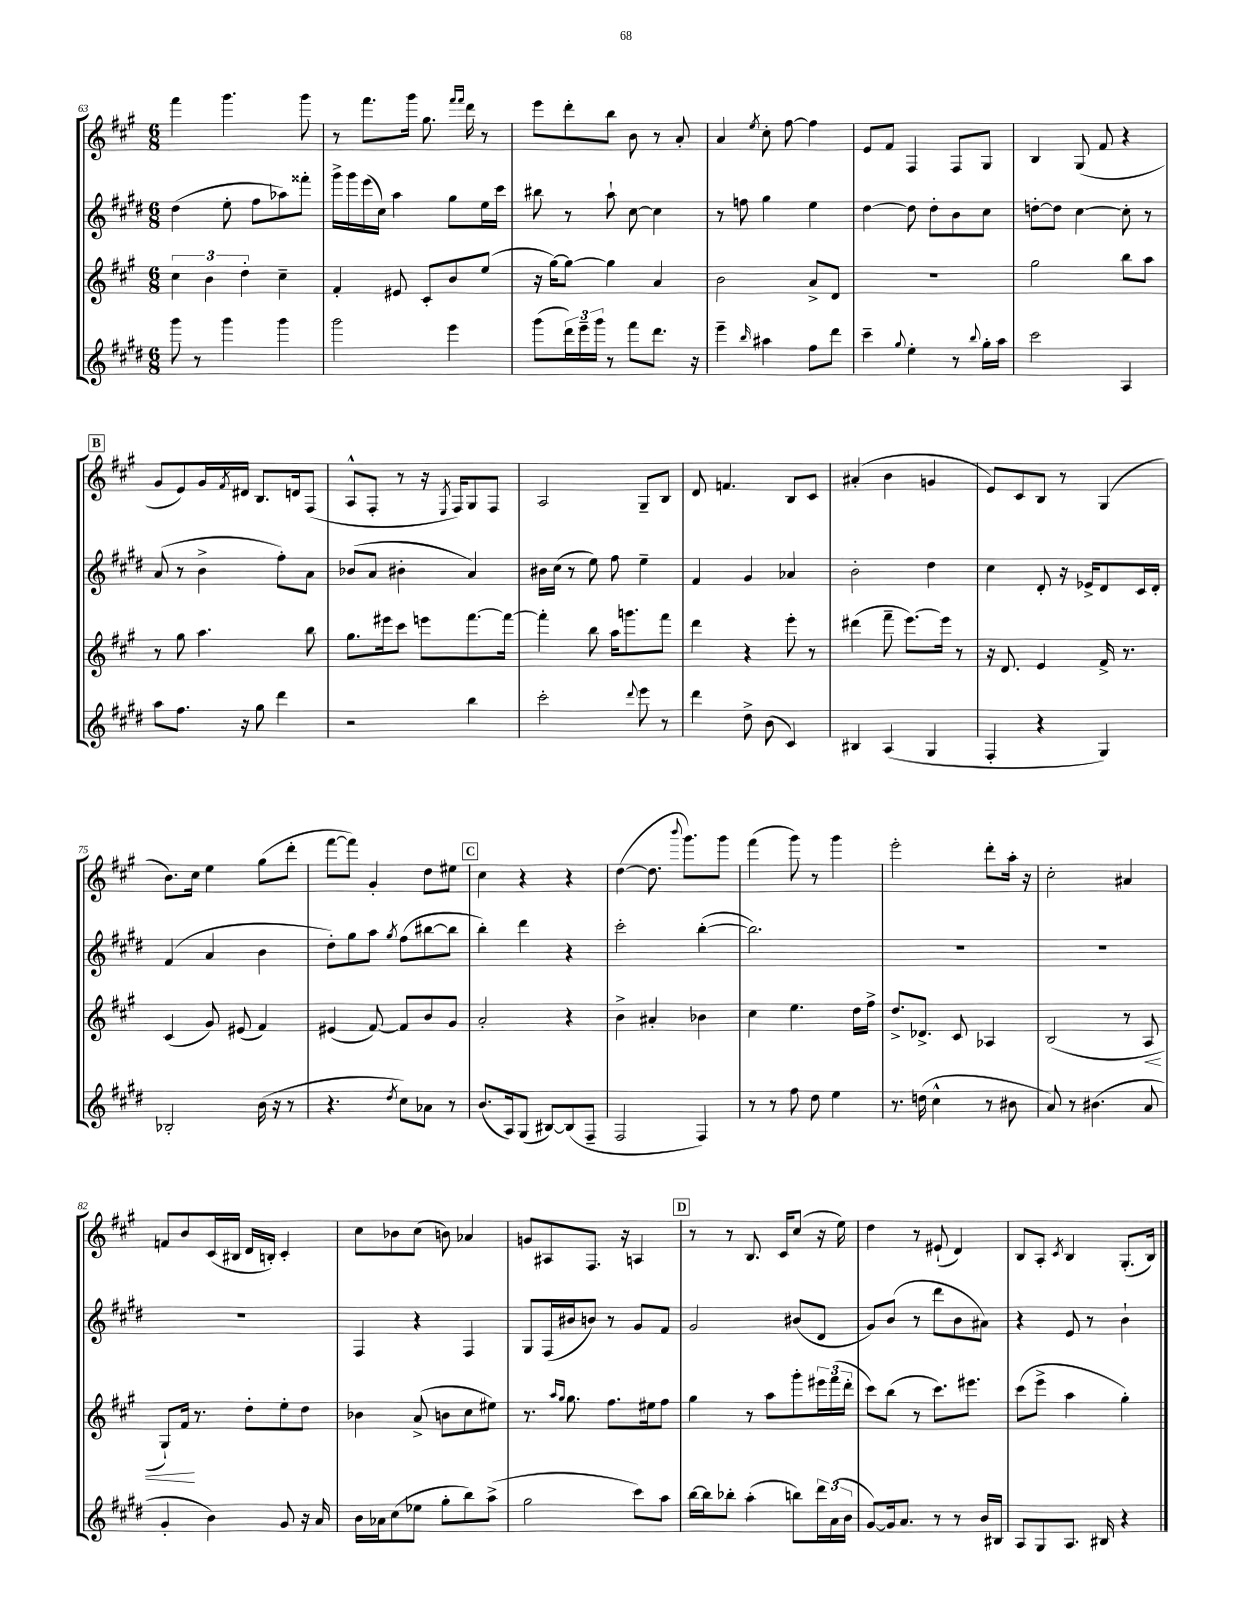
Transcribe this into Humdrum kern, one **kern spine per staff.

**kern	**kern	**kern	**kern
*staff4	*staff3	*staff2	*staff1
*clefG2	*clefG2	*clefG2	*clefG2
*k[f#c#g#d#]	*k[f#c#g#]	*k[f#c#g#d#]	*k[f#c#g#]
*M6/8	*M6/8	*M6/8	*M6/8
8ggg#\	6cc#\	(4dd#\	4fff#\
8r	.	.	.
.	6b\	.	.
4ggg#\	.	8ee'\	4.ggg#\
.	6dd'\	.	.
.	.	8ff#\L	.
4ggg#\	4cc#~\	8aa-\)	.
.	.	8fff##'\J	8ggg#\
=	=	=	=
2ggg#\	4f#'/	16ggg#^\LL	8r
.	.	16ggg#\	.
.	.	(16eee\	8.fff#\L
.	.	16cc#\JJ)	.
.	8e#/	4aa\	.
.	.	.	16ggg#\Jk
.	8c#'/L	.	8.gg#\
4eee\	8b/	8gg#\L	.
.	.	.	16qqfff#/LL
.	.	.	16qqfff#/JJ
.	.	.	16ddd\
.	(8ee/J	16ee\L	8r
.	.	16ccc#\JJ	.
=	=	=	=
(8ggg#\L	16r	8bb#\	8eee\L
.	[16gg#\LK)	.	.
24ddd#\L)	8gg#\_J	8r	8ddd'\
24eee~\	.	.	.
24ggg#\JJ	.	.	.
8r	4gg#\]	8aa`\	8bb\J
8fff#\L	.	[8cc#\	8b\
8.ddd#\J	4a/	4cc#\]	8r
.	.	.	8a'/
16r	.	.	.
=	=	=	=
4eee~\	2b\	8r	4a/
.	.	8ff\	.
16qqbb/	.	.	8qee/
4aa#\	.	4gg#\	8cc#'\
.	.	.	[8ff#\
8ff#\L	8a^/L	4ee\	4ff#\]
8ddd#\J	8d/J	.	.
=	=	=	=
4ccc#~\	2.r	[4dd#\	8e/L
.	.	.	8f#/J
8qqgg#/	.	.	.
4ee'\	.	8dd#\]	4F#/
.	.	8dd#'\L	.
8r	.	8b\	8F#/L
8qqbb/	.	.	.
16gg#'\LL	.	8cc#\J	8G#/J
16aa\JJ	.	.	.
=	=	=	=
2ccc#\	2gg#\	[8dd'\L	4B/
.	.	8dd\]J	.
.	.	[4cc#\	(8G#/
.	.	.	8f#/
4A/	8bb\L	8cc#'\]	4r
.	8aa\J	8r	.
=	=	=	=
8aa\L	8r	(8a/	8g#/L
8.ff#\J	8gg#\	8r	8e/)
.	4.aa\	4b^\	16g#/L
.	.	.	8qf#/
16r	.	.	16d#/JJ
8gg#\	.	.	8.B/L
4ddd#\	.	8ff#'\L)	.
.	.	.	16d/k
.	8bb\	8a\J	(8F#/J
=	=	=	=
2r	8.gg#\L	(8b-/L	8A^^/L
.	.	8a/J	8F#'/J
.	16eee#\k	.	.
.	8ccc#\J	4b#'\	8r
.	8eee\L	.	16r
.	.	.	8qE/
.	.	.	16F#/LK)
4bb\	[8.fff#\	4a/)	8G#/
.	.	.	8F#/J
.	16fff#\_Jk	.	.
=	=	=	=
2ccc#'\	4fff#'\]	16b#\LL	2A/
.	.	(16cc#\JJ	.
.	.	8r	.
.	8bb\	8ee\)	.
.	16aa\LK	8ff#\	.
.	8.ggg\	.	.
8qqddd#/	.	.	.
8eee\	.	4ee~\	8G#~/L
8r	8fff#\J	.	8B/J
=	=	=	=
4ddd#\	4ddd\	4f#/	8d/
.	.	.	4.f/
8dd#^\	4r	4g#/	.
(8b\	.	.	.
4c#/)	8eee'\	4a-/	8B/L
.	8r	.	8c#/J
=	=	=	=
4B#/	(4ddd#\	2b'\	(4a#'/
(4A/	8fff#~\	.	4b\
.	[8.eee\L)	.	.
4G#/	.	4dd#\	4g/
.	16eee\]Jk	.	.
.	8r	.	.
=	=	=	=
4F#'/	16r	4cc#\	8e/L)
.	8.d/	.	.
.	.	.	8c#/
4r	4e/	8d#'/	8B/J
.	.	16r	8r
.	.	16e-^/LK	.
4G#/)	16f#^/	8d#/	(4G#/
.	8.r	.	.
.	.	16c#/L	.
.	.	16d#'/JJ	.
=	=	=	=
2B-'/	(4c#/	(4f#/	8.b\L)
.	.	.	16cc#\Jk
.	8g#/)	4a/	4ee\
.	(8e#/	.	.
(16b\	4f#/)	4b\	(8gg#\L
16r	.	.	.
8r	.	.	8ddd'\J
=	=	=	=
4.r	(4e#/	8dd#'\L)	[8fff#\L
.	.	8gg#\	8fff#\]J)
.	[8f#/)	8aa\J	4g#'/
8qdd#/	.	8qgg#/	.
8cc#\L)	8f#/]L	(8ff#\L	.
8a-\J	8b/	[8bb#\	8dd\L
8r	8g#/J	8bb#\]J	8ee#\J
=	=	=	=
(8.b/L	2a'/	4bb'\)	4cc#\
16A/k)	.	.	.
(8G#/J	.	4ddd#\	4r
[8B#/L)	.	.	.
(8B#/]	4r	4r	4r
8F#~/J	.	.	.
=	=	=	=
2F#/	4b^\	2ccc#'\	([4dd\
.	4a#'/	.	8.dd\]
.	.	.	8qqbbb/
.	.	.	8.ggg#\L)
4F#/)	4b-\	([4bb'\	.
.	.	.	8ggg#\J
=	=	=	=
8r	4cc#\	2.bb\])	(4fff#\
8r	.	.	.
8ff#\	4.ee\	.	8ggg#\)
8dd#\	.	.	8r
4ee\	.	.	4ggg#\
.	16dd\LL	.	.
.	16ff#^\JJ	.	.
=	=	=	=
8.r	8.dd^/L	2.r	2eee'\
(16dd\	8.d-^/J	.	.
4cc#^^\	.	.	.
.	8c#/	.	.
8r	4A-/	.	8ddd'\L
8b#\	.	.	16aa'\Jk
.	.	.	16r
=	=	=	=
8a/)	(2B/	2.r	2cc#'\
8r	.	.	.
(4.b#\	.	.	.
.	8r	.	4a#/
8a/	8A/	.	.
=	=	=	=
4g#'/	8G#`/L)	2.r	8f/L
.	16f#/Jk	.	8b/
.	8.r	.	.
4b\)	.	.	(16c#/L
.	.	.	16B#/JJ
.	8dd'\L	.	16d/LL
.	.	.	16B'/JJ)
8g#/	8ee'\	.	4c#'/
16r	8dd\J	.	.
16a/	.	.	.
=	=	=	=
16b\LL	4b-\	4F#/	8cc#\L
16a-\J	.	.	.
(8cc#\	.	.	8b-\
8ee-\J	(8a^/	4r	(8cc#\J
8gg#'\L	8b\L	.	8b\)
8bb\)	8cc#\	4F#/	4a-/
(8aa^\J	8ee#\J)	.	.
=	=	=	=
2gg#\	8.r	8G#/L	8g/L
.	.	(16F#/L	8A#/
.	16qqaa/LL	.	.
.	16qqgg#/JJ	.	.
.	8.gg#\	16b#/J	.
.	.	8b/J)	8.F#/J
.	8.ff#\L	8r	.
.	.	.	16r
8ccc#\L)	.	8g#/L	4A/
.	16ee#\k	.	.
8aa\J	8ff#\J	8f#/J	.
=	=	=	=
[16bb\LL	4gg#\	2g#/	8r
16bb\]J	.	.	.
8bb-'\J	.	.	8r
(4aa'\	8r	.	8.B/
.	8aa\L	.	.
.	.	.	16c#/LK
8bb\L)	8ggg#'\	(8b#/L	(8cc#/J
24ddd#\L	24eee#\L	8d#/J	16r
(24a\	(24fff#\	.	.
.	.	.	16ee\)
24b\JJ	24ddd'\JJ	.	.
=	=	=	=
[8g#/L)	8ccc#\L)	8g#/L)	4dd\
16g#/]k	(8bb\J	(8b/J	.
8.a/J	.	.	.
.	8r	8r	8r
8r	8.ccc#\L)	8ddd#\L	(8e#`/
8r	.	8b\	4d/)
.	8.eee#\J	.	.
16b/LL	.	8a#\J)	.
16B#/JJ	.	.	.
=	=	=	=
8A/L	(8ccc#\L	4r	8B/L
8G#/	8eee^\J	.	8A'/J
.	.	.	8qc#/
8.A/J	4aa\	8e/	4B/
.	.	8r	.
16B#/	.	.	.
4r	4gg#'\)	4b`\	(8.G#'/L
.	.	.	16B/Jk)
==	==	==	==
*-	*-	*-	*-
